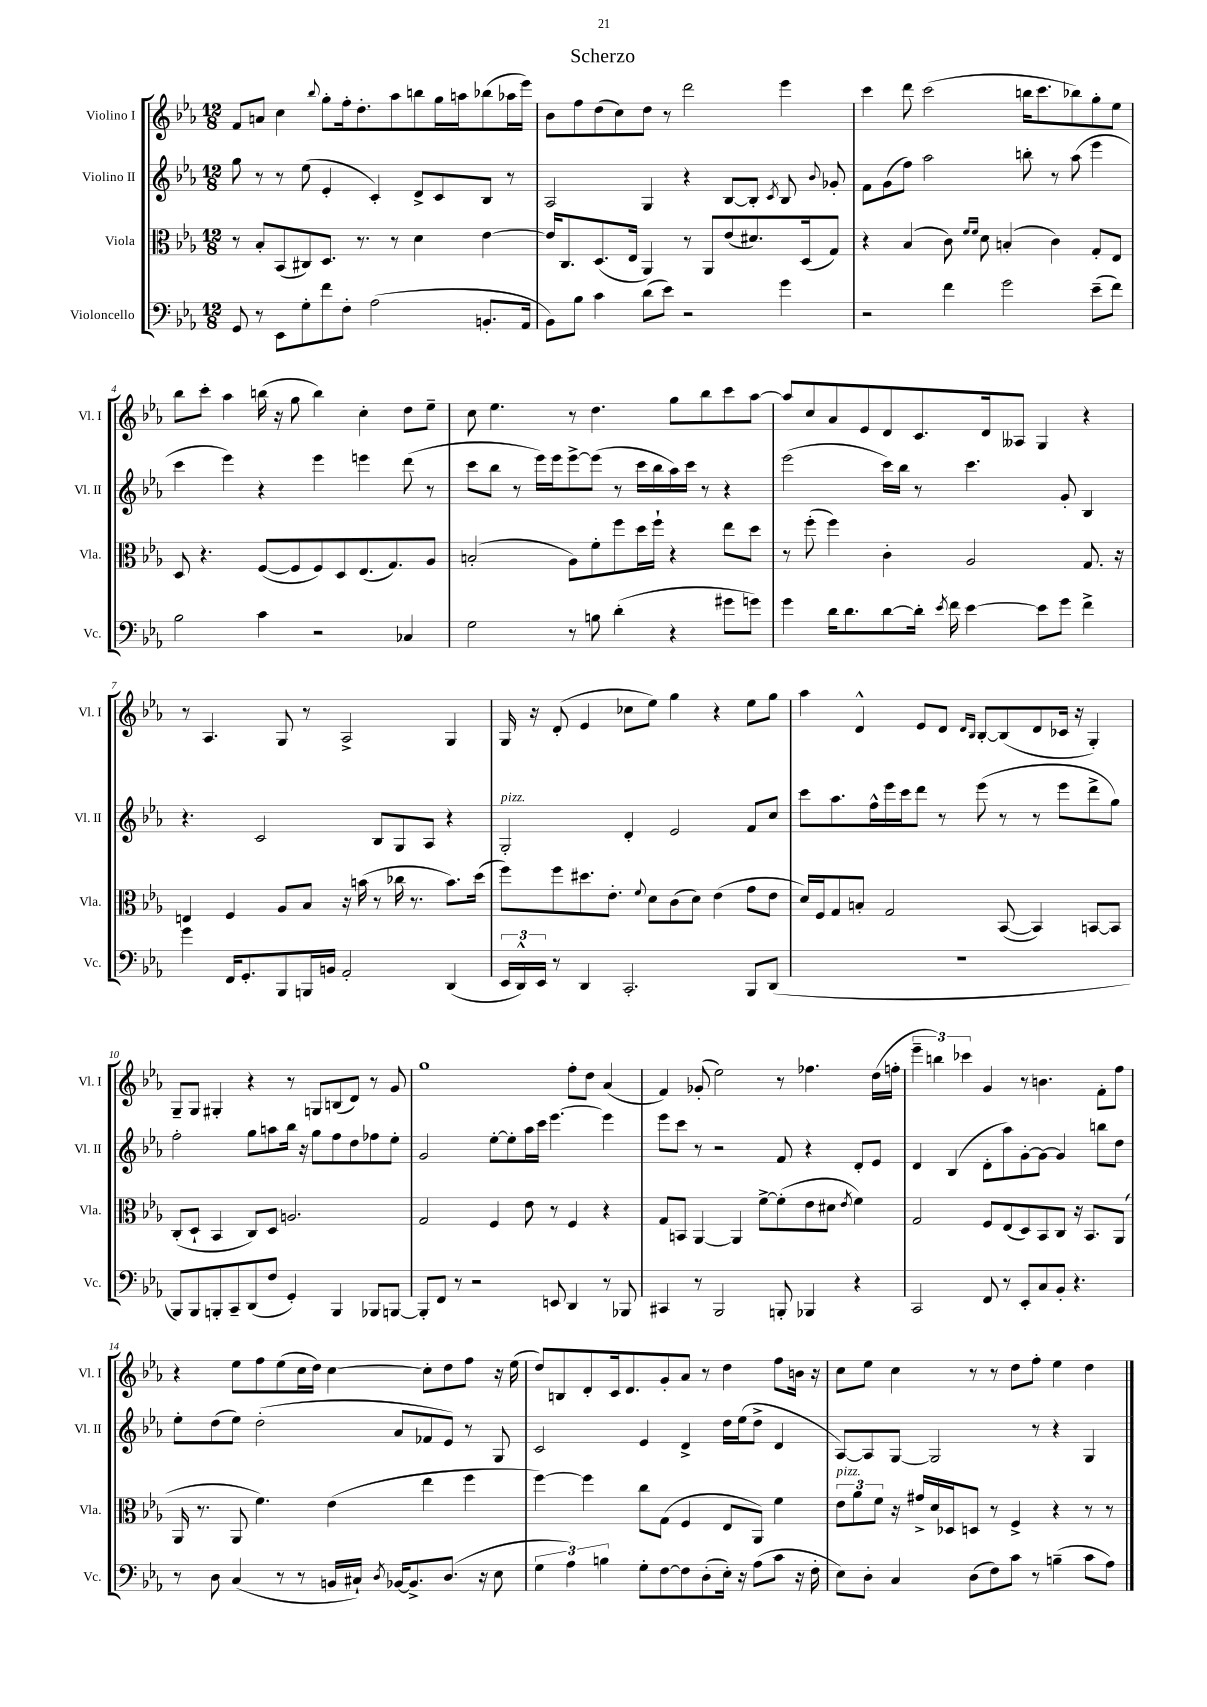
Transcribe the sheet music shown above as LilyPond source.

\header { title = "Scherzo" }
<<
\new StaffGroup <<
\new Staff = "s0" \with { instrumentName = "Violino I" shortInstrumentName = "Vl. I" } {
    \clef treble \key ees \major \numericTimeSignature \time 12/8
    \autoBeamOff f'8[ a'8] c''4 \appoggiatura { bes''8 } g''8[-. f''16-. d''8.-. aes''8 b''8 g''16 a''16 bes''8( aes''16 ees'''16]) |
    bes'8[ f''8 d''8( c''8) d''8] r8 d'''2 ees'''4 |
    c'''4 d'''8 c'''2( b''16[ c'''8. bes''8) g''8-. ees''8] |
    bes''8[ c'''8]-. aes''4 b''16( r16 g''8 b''4) c''4-. d''8[ ees''8]-- |
    c''8 ees''4. r8 d''4. g''8[ bes''8 c'''8 aes''8]~ |
    aes''8[ c''8 aes'8 ees'8 d'8 c'8. d'16 aeses8] g4 r4 |
    r8 aes4. g8 r8 aes2-> g4 |
    g16 r16 d'8-.( ees'4 ces''8[ ees''8]) g''4 r4 ees''8[ g''8] |
    aes''4 d'4-^ ees'8[ d'8] \grace { d'16[ bes16] } bes8[~-. bes8( d'8 ces'16] r16 g4-.) |
    g8[-- g8] gis4-. r4 r8 g8[ b8( d'8]) r8 g'8 |
    g''1 f''8[-. d''8] aes'4( |
    f'4) ges'8-.( ees''2) r8 fes''4. d''16[( f''16]-. |
    \tuplet 3/2 { ees'''4-- b''4) ces'''4 } g'4 r8 b'4. f'8[-. f''8] |
    r4 ees''8[ f''8 ees''8( c''16 d''16]) c''4~ c''8[-. d''8 f''8] r16 ees''16( |
    d''8[) b8 d'8-. c'16 d'8. g'8-. aes'8] r8 d''4 f''8[ b'16] r16 |
    c''8[ ees''8] c''4 r8 r8 d''8[ f''8]-. ees''4 d''4 \bar "|." |
}
\new Staff = "s1" \with { instrumentName = "Violino II" shortInstrumentName = "Vl. II" } {
    \clef treble \key ees \major \numericTimeSignature \time 12/8
    \autoBeamOff g''8 r8 r8 ees''8( ees'4-. c'4-.) d'8[-> c'8 bes8] r8 |
    aes2 g4 r4 bes8[~ bes8]-. \acciaccatura { c'8 } bes8 \appoggiatura { bes'8 } ges'8-. |
    f'8[ g'8( f''8]) aes''2 b''8-. r8 aes''8( ees'''4 |
    c'''4 ees'''4) r4 ees'''4 e'''4 d'''8( r8 |
    c'''8[ bes''8] r8 ees'''16[) ees'''16 ees'''8~-> ees'''8]( r8 c'''16[ bes''16 aes''16) c'''16] r8 r4 |
    ees'''2( c'''16[) bes''16] r8 c'''4. g'8-. bes4 |
    r4. c'2 bes8[ g8 aes8] r4 |
    g2-.^\markup { \italic "pizz." } d'4-. ees'2 f'8[ c''8] |
    c'''8[ aes''8. f''16-^ ees'''16 c'''16 d'''8] r8 ees'''8( r8 r8 ees'''8[ d'''8-> g''8]) |
    f''2-. g''8[ a''8 bes''16] r16 g''8[ f''8 d''8 fes''8 ees''8]-. |
    g'2 ees''8[~-. ees''8-. aes''16 c'''16] ees'''4.~ ees'''4 |
    ees'''8[ c'''8] r8 r2 f'8 r4 d'8[-. ees'8] |
    d'4 bes4( d'8[-. aes''8) g'8~-. g'8]~ g'4 b''8[ d''8] |
    ees''8[-. d''8( ees''8]) d''2-.( aes'8[ fes'8 ees'8]) r8 g8 |
    c'2 ees'4 d'4-> d''16[ ees''16( d''8]-> d'4 |
    aes8[~) aes8 g8]~ g2 r8 r4 g4 \bar "|." |
}
\new Staff = "s2" \with { instrumentName = "Viola" shortInstrumentName = "Vla." } {
    \clef alto \key ees \major \numericTimeSignature \time 12/8
    \autoBeamOff r8 bes8[-. bes,8( cis8) d8.] r8. r8 d'4 ees'4~ |
    ees'16[ c8. d8.( ees16] aes,4) r8 aes,8[ ees'8( dis'8.) d16( g8]) |
    r4 bes4( c'8) \grace { f'16[ f'16] } d'8 b4-.( c'4) g8[-. ees8] |
    d8 r4. f8[~( f8 f8) d8 ees8.( g8.) aes8] |
    b2-.( aes8[) f'8-. f''8 d''16 f''16]-! r4 ees''8[ d''8] |
    r8 f''8-.( f''4) c'4-. aes2 g8. r16 |
    e4 f4 aes8[ bes8] r16 b'16( r8 ces''16 r8. b'8.[) d''16]( |
    f''8[) f''8 dis''8. ees'8.]-. \appoggiatura { f'8 } d'8[ c'8( d'8]) ees'4( g'8[ ees'8] |
    d'16[) f16 g8 b8]-. g2 bes,8~( bes,4) b,8[~ b,8] |
    c8[-.( d8]-! bes,4 c8[) d8] a2. |
    g2 f4 ees'8 r8 f4 r4 |
    g8[ b,8] aes,4~ aes,4 f'8[~-> f'8-.( ees'8 dis'8] \acciaccatura { ees'8 } f'4) |
    g2 f8[ ees8( d8) bes,8 c8] r16 bes,8.[ aes,8]( |
    aes,16 r8. aes,8 f'4.) ees'4( ees''4 f''4 |
    f''4~) f''4 c''8[ g8]( f4 ees8[ aes,8]) f'4 |
    \tuplet 3/2 { ees'8[^\markup { \italic "pizz." } aes'8 f'8] } r16 gis'16[-> d'16 des16 d8] r8 f4-> r4 r8 r8 \bar "|." |
}
\new Staff = "s3" \with { instrumentName = "Violoncello" shortInstrumentName = "Vc." } {
    \clef bass \key ees \major \numericTimeSignature \time 12/8
    \autoBeamOff g,8 r8 ees,8[ g8-. f'8 f8]-. aes2( b,8.[-. aes,16] |
    bes,8[) bes8] c'4 d'8[( ees'8]) r2 g'4 |
    r2 f'4 g'2 ees'8[--( f'8]) |
    bes2 c'4 r2 ces4 |
    g2 r8 b8 d'4-.( r4 gis'8[ g'8]) |
    g'4 d'16[ d'8. d'8~ d'16]-. \acciaccatura { ees'8 } f'16 ees'4~ ees'8[ g'8] f'4-> |
    g'4 f,16[ g,8.-. bes,,8 b,,16 b,16] aes,2-. d,4( |
    \tuplet 3/2 { ees,16[ d,16-^) ees,16] } r8 d,4 c,2.-. bes,,8[ d,8]( |
    R1. |
    bes,,8[) bes,,8 b,,8-. c,8-- d,8( f8] g,4-.) b,,4 bes,,8[ b,,8]~ |
    b,,8[-. f,8] r8 r2 e,8 d,4 r8 bes,,8 |
    cis,4 r8 bes,,2 b,,8-. bes,,4 r4 |
    c,2 f,8 r8 ees,8[-. c8 bes,8]-. r4. |
    r8 d8 c4( r8 r8 b,16[ cis16]-!) \acciaccatura { d8 } bes,16[~ bes,8.-> d8.]( r16 ees8 |
    \tuplet 3/2 { g4 aes4) b4 } g8[-. f8~ f8 d8-.( ees16]-.) r16 aes8[( c'8] r16 f16-. |
    ees8[) d8]-. c4 d8[( f8) c'8] r8 b4--( c'8[ aes8]) \bar "|." |
}
>>
>>
